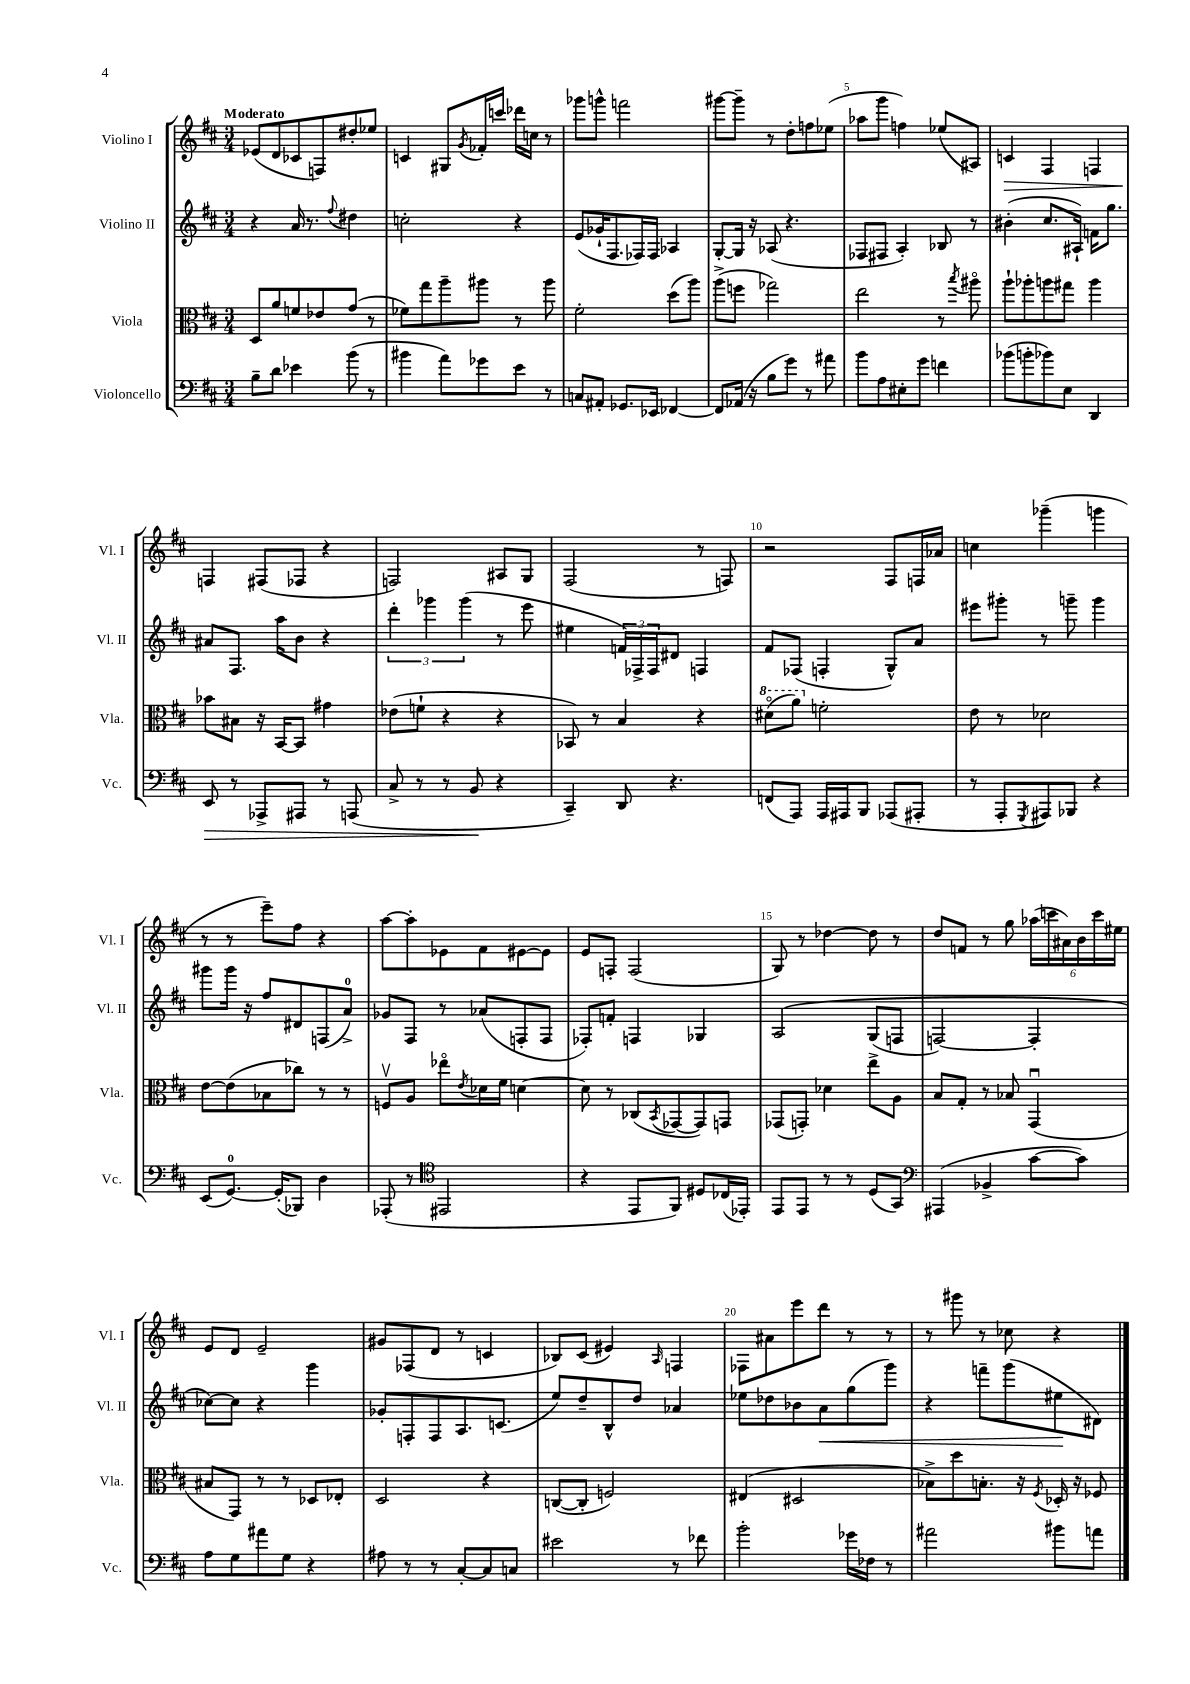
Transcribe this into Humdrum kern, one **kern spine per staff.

**kern	**kern	**kern	**kern
*staff4	*staff3	*staff2	*staff1
*clefF4	*clefC3	*clefG2	*clefG2
*k[f#c#]	*k[f#c#]	*k[f#c#]	*k[f#c#]
*M3/4	*M3/4	*M3/4	*M3/4
8B~	8D	4r	(8e-
8d	8a	.	8d
4e-	8f	16a	8c-
.	.	8.r	.
.	8e-	.	8F)
.	.	8qqff#	.
(8b	(8g	4dd#	8dd#'
8r	8r	.	8ee-
=	=	=	=
4b#	8f-)	2cc'	4c
.	8gg	.	.
8a)	8aa~	.	8G#
.	.	.	8qg
8g-	8aa#	.	16f-'
.	.	.	16ccc
8e	8r	4r	16ddd-
.	.	.	16cc
8r	8aa#	.	8r
=	=	=	=
8C	2f#'	(8e	8ggg-
8AA#'	.	16g-`	8ggg^^
.	.	8.F#	.
8.GG-	.	.	2fff
.	.	16F-)	.
16EE-	.	16F-	.
[4FF-	(8dd	4A-	.
.	8aa)	.	.
=	=	=	=
8FF-]	(8aa^	[8G'	[8ggg#
(16AA-	8ff	16G]	8ggg#~]
16r	.	16r	.
8B	2gg-)	(8A-	8r
8g)	.	4.r	8dd'
8r	.	.	8ff
8a#	.	.	(8ee-
=	=	=	=
8b	2ee	8F-	8aa-
8A	.	8F#	8ggg
8E#'	.	4A')	4ff)
8g	.	.	.
4f	8r	8B-	(8ee-
.	8qbb	.	.
.	8aa#o	8r	8A#)
=	=	=	=
(8b-	8aa`	(4b#'	4c
8b'	8aa-'	.	.
8b-)	8aa	8.cc#	4F#
8E	8gg#	.	.
.	.	16A#`)	.
4DD	4aa	16f	4F
.	.	8.gg	.
=	=	=	=
8EE	8b-	8a#	4F
8r	8B#	8.F#	.
8AAA-^	16r	.	(8F#
.	[16BB	16aa	.
8AAA#	8BB]	8b	8F-
8r	4g#	4r	4r
(8AAA	.	.	.
=	=	=	=
8C#^	(8e-	6ddd'	2F)
8r	8f`	.	.
.	.	6ggg-	.
8r	4r	.	.
.	.	(6ggg-	.
8BB	.	.	.
4r	4r	8r	8A#
.	.	8eee	8G
=	=	=	=
4CC#~)	8BB-)	4ee#	(2F#
.	8r	.	.
8DD	4B	24f)	.
.	.	24F-^	.
.	.	24F-	.
4.r	.	8d#	.
.	4r	4F	8r
.	.	.	8F)
=	=	=	=
(8FF	(8dd#o	8f#	2r
8AAA)	8aa)	(8F-	.
16AAA	2f'	4F'	.
16AAA#	.	.	.
8BBB	.	.	.
(8AAA-	.	8G^^)	8F#
8AAA#'	.	8a	16F
.	.	.	16a-
=	=	=	=
8r	8e	8eee#	4cc
8AAA'	8r	8ggg#'	.
8qGGG	.	.	.
8AAA#)	2d-	8r	(4ggg-~
8BBB-	.	8ggg~	.
4r	.	4ggg	4ggg
=	=	=	=
(8EE	[8e	8ggg#	8r
[8.GG)	(8e]	16ggg#	8r
.	.	16r	.
.	8B-	8ff#	8eee~)
(16GG']	.	.	.
8BBB-)	8cc-)	8d#	8ff#
4D	8r	(8F	4r
.	8r	8a^)	.
=	=	=	=
(8AAA-'	8Fv	8g-	[8aa
8r	8A	8F#	8aa']
*clefC4	*	*	*
2EE#	8ee-o	8r	8e-
.	8qe	.	.
.	16d-	(8a-	8f#
.	16f#	.	.
.	[4d	8F'	[8e#
.	.	8F	8e#]
=	=	=	=
4r	8d]	8F-')	8e
.	8r	8f'	8F'
8EE	(8C-	4F	(2F
.	8qBB	.	.
8FF#)	[8GG-	.	.
8D#	8GG-])	4G-	.
(16C-	8GG	.	.
16EE-')	.	.	.
=	=	=	=
8EE	(8GG-	&(2A	8G)
8EE	8GG')	.	8r
8r	4d-	.	[4dd-
8r	.	.	.
(8D	8ee^	(8G	8dd-]
8GG)	8A	8F	8r
=	=	=	=
*clefF4	*	*	*
(4AAA#	8B	[2F)	8dd
.	8G'	.	8f
4BB-^	8r	.	8r
.	8B-	.	8gg
[8c#	(4GGu	4F']	(24aa-
.	.	.	24ccc
.	.	.	24a#)
8c#])	.	.	24b
.	.	.	24ccc
.	.	.	24ee#
=	=	=	=
8A	8B#	[8cc-&)	8e
8G	8GG)	8cc-]	8d
8a#	8r	4r	2e~
8G	8r	.	.
4r	8D-	4ggg	.
.	8E-'	.	.
=	=	=	=
8A#	2D	8g-'	8g#
8r	.	8F'	(8F-
8r	.	8F	8d
[8C#'	.	8.A	8r
8C#]	4r	.	4c
.	.	(8.c	.
8C	.	.	.
=	=	=	=
2e#	([8C	8ee)	8B-)
.	8C']	8dd~	(8c#
.	2F)	8B^^	4e#)
.	.	8dd	.
.	.	.	16qqA
8r	.	4a-	4F
8f-	.	.	.
=	=	=	=
2b'	(4E#	8ee-	8F-
.	.	8dd-	8a#
.	2D#	8b-	8eee
.	.	8a	8ddd
16g-	.	(8gg	8r
16F-	.	.	.
8r	.	8ggg)	8r
=	=	=	=
2a#	8B-^)	4r	8r
.	8dd	.	8ggg#
.	8.B'	8fff~	8r
.	.	(8ggg	8cc-
.	16r	.	.
.	8qF#	.	.
8b#	16D-'	8ee#	4r
.	16r	.	.
8a	8F-	8d#)	.
==	==	==	==
*-	*-	*-	*-
